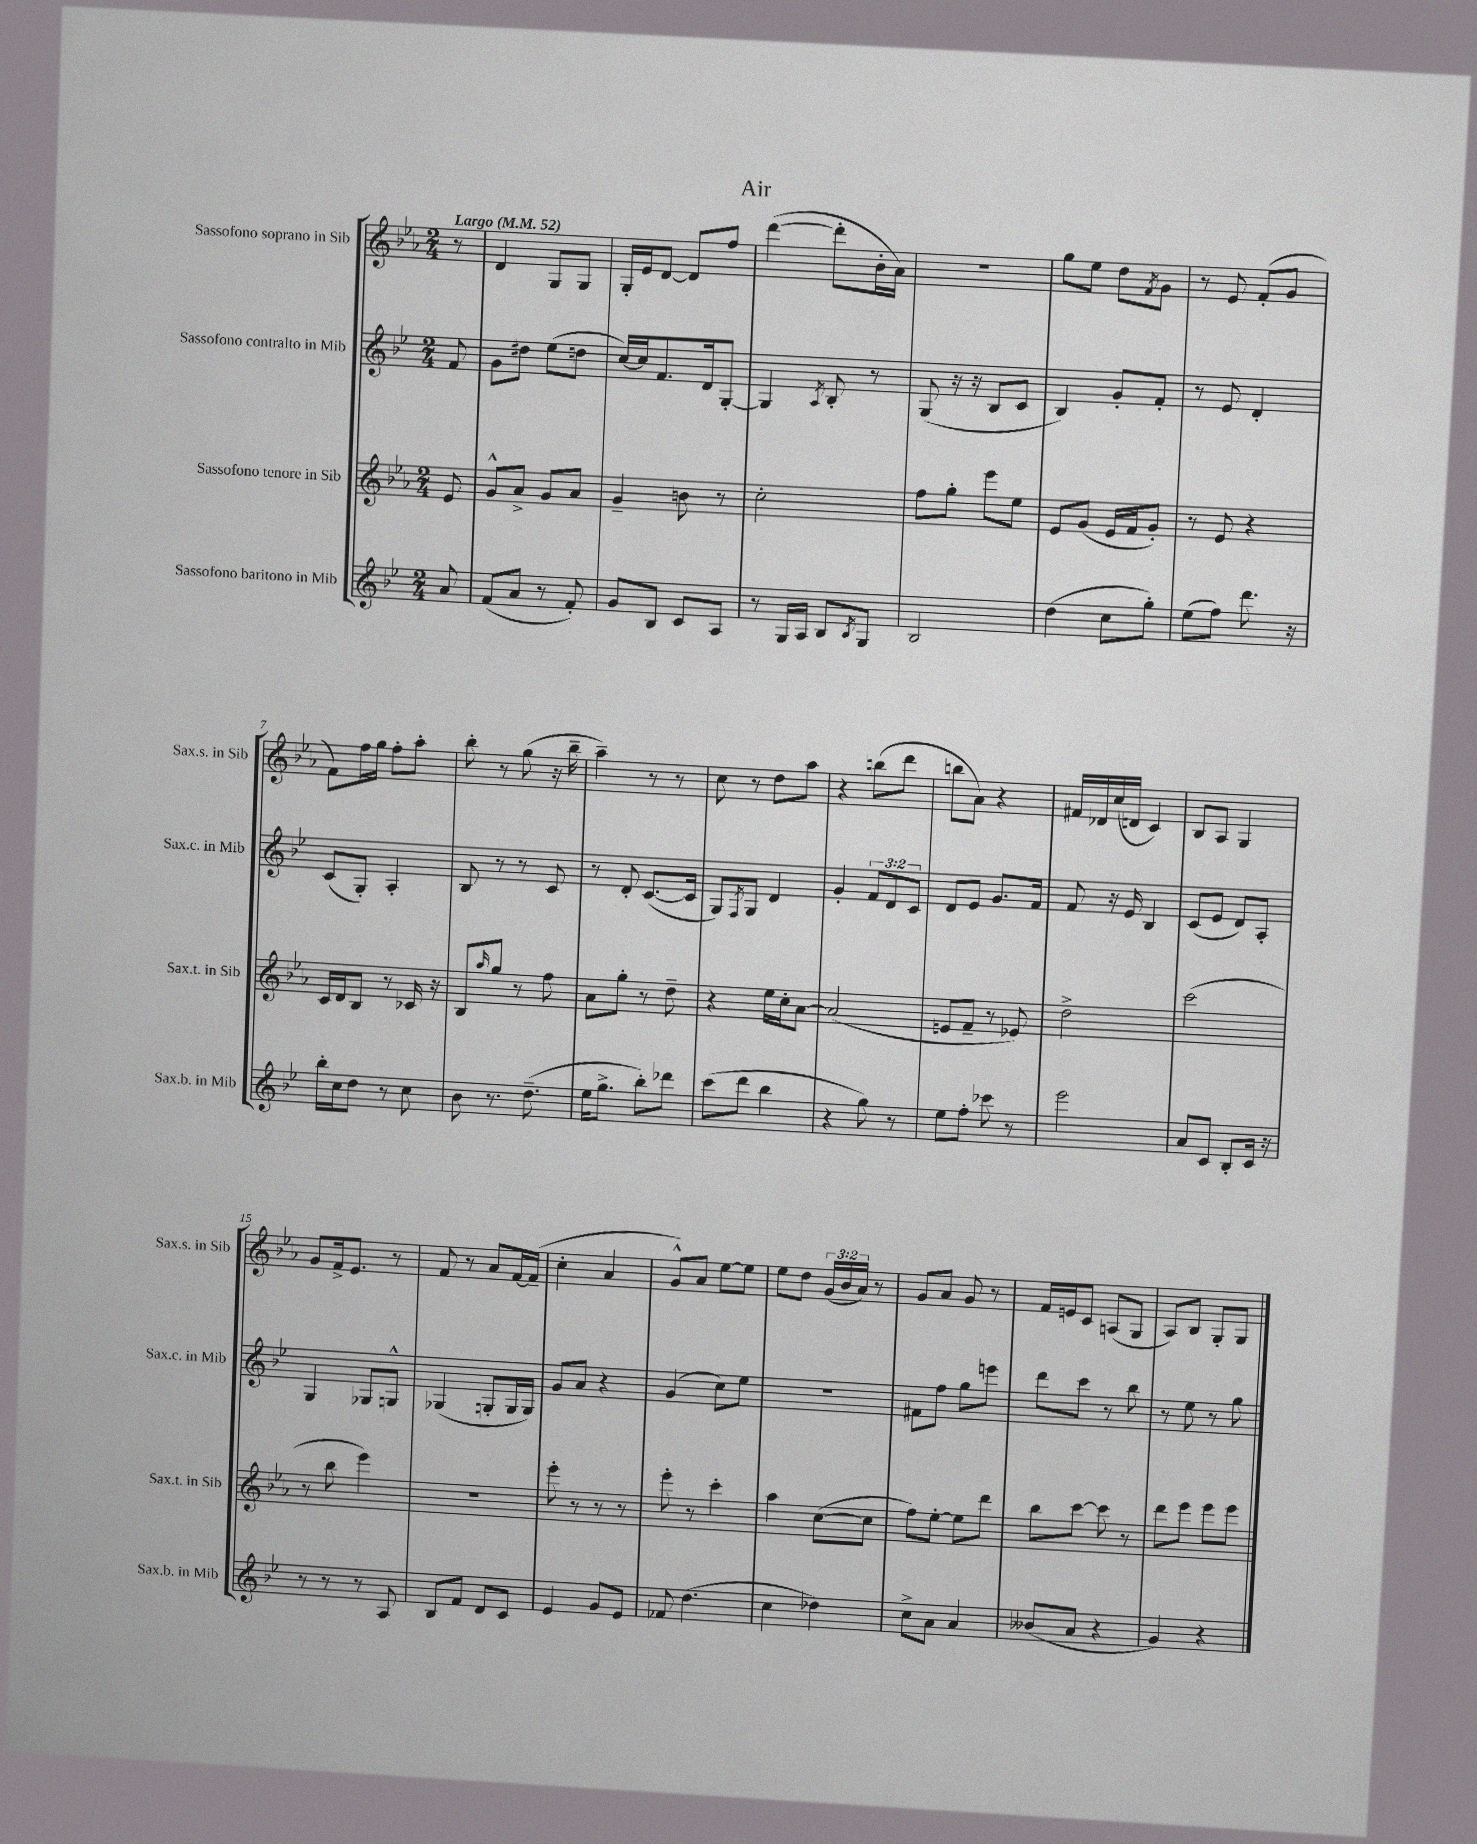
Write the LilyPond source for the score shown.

\header { title = "Air" }
<<
\new StaffGroup <<
\new Staff = "s0" \with { instrumentName = "Sassofono soprano in Sib" shortInstrumentName = "Sax.s. in Sib" } {
    \clef treble \key ees \major \numericTimeSignature \time 2/4 \override Staff.TupletNumber.text = #tuplet-number::calc-fraction-text \partial 8 \tempo "Largo" 4 = 52
    r8 |
    d'4 g8 g8 |
    g16-. ees'16 d'8~ d'8 f''8 |
    d'''4~( d'''8-. bes'16-. aes'16) |
    r2 |
    g''8 ees''8 d''8 \acciaccatura { f'8 } g'8 |
    r8 ees'8 f'8-.( g'8 |
    f'8) f''16 g''16 f''8-. aes''8-. |
    bes''8-. r8 g''8( r16 bes''16-- |
    aes''4--) r8 r8 |
    c''8 r8 d''8 aes''8 |
    r4 b''8( d'''8 |
    b''8 aes'8) r4 |
    fis'16 des'16 c''16( d'16 c'4) |
    bes8 aes8 g4 |
    g'8 f'16-> ees'8. r8 |
    f'8 r8 aes'8 f'16~ f'16--( |
    c''4-. aes'4 |
    g'8-^) aes'8 ees''8~ ees''8 |
    ees''8 d''8 \tuplet 3/2 { g'16( bes'16 aes'16) } r8 |
    g'8 aes'8 g'8 r8 |
    f'16 e'16 c'8 a8( g8 |
    aes8) bes8 g8-. g8 \bar "|." |
}
\new Staff = "s1" \with { instrumentName = "Sassofono contralto in Mib" shortInstrumentName = "Sax.c. in Mib" } {
    \clef treble \key bes \major \numericTimeSignature \time 2/4 \override Staff.TupletNumber.text = #tuplet-number::calc-fraction-text \partial 8
    f'8 |
    g'8 dis''8 ees''8( d''8 |
    c''16~) c''16 f'8. d'16 g8~-. |
    g4 \acciaccatura { a8 } bes8-. r8 |
    g8( r16 r16 bes8 c'8 |
    bes4) g'8-. f'8-. |
    r8 ees'8 d'4-. |
    c'8( g8-.) a4-. |
    bes8 r8 r8 c'8 |
    r8 d'8-. c'8.~( c'16 |
    g8) \acciaccatura { f8 } g8 d'4 |
    g'4-. \tuplet 3/2 { f'8 d'8 c'8 } |
    d'8 ees'8 g'8. f'16 |
    f'8 r16 ees'16 bes4 |
    c'8( ees'8 d'8) a8-. |
    g4 ges8 g8-^ |
    ges4( g8-. g16 g16) |
    g'8 a'8 r4 |
    g'4( c''8) ees''8 |
    R2 |
    fis'8 f''8 g''8 e'''8 |
    d'''8 c'''8 r8 bes''8 |
    r8 ees''8 r8 g''8 \bar "|." |
}
\new Staff = "s2" \with { instrumentName = "Sassofono tenore in Sib" shortInstrumentName = "Sax.t. in Sib" } {
    \clef treble \key ees \major \numericTimeSignature \time 2/4 \partial 8
    ees'8 |
    g'8-^ aes'8-> g'8 aes'8 |
    g'4-- b'8 r8 |
    c''2-. |
    f''8 g''8-. ees'''8 ees''8 |
    ees'8 g'8( ees'16 f'16 g'8-.) |
    r8 ees'8 r4 |
    c'16 d'16 bes8 r8 ces'16 r16 |
    bes8 \grace { aes''16 } g''8 r8 f''8 |
    aes'8 g''8-. r8 d''8-- |
    r4 ees''16 c''16-. aes'8~ |
    aes'2( |
    e'8 f'8-- r8 ees'8) |
    d''2-> |
    c'''2( |
    r8 bes''8 ees'''4) |
    R2 |
    ees'''8-. r8 r8 r8 |
    ees'''8-. r8 c'''4-. |
    aes''4 c''8~( c''8 |
    f''8) ees''8~-. ees''8 d'''8 |
    bes''8 c'''8~ c'''8 r8 |
    d'''8 ees'''8 ees'''8 ees'''8 \bar "|." |
}
\new Staff = "s3" \with { instrumentName = "Sassofono baritono in Mib" shortInstrumentName = "Sax.b. in Mib" } {
    \clef treble \key bes \major \numericTimeSignature \time 2/4 \partial 8
    a'8 |
    f'8( a'8 r8 f'8-.) |
    g'8 bes8 c'8 a8 |
    r8 g16 a16 bes8 \acciaccatura { bes8 } g8 |
    bes2 |
    d''4( c''8 g''8-.) |
    ees''8( f''8) d'''8. r16 |
    bes''16-. c''16 d''8 r8 c''8 |
    bes'8 r8. d''8.--( |
    ees''16 g''8.-> bes''8-.) des'''8 |
    c'''8( d'''8 bes''4 |
    r4 g''8) r8 |
    ees''8 f''8-. ces'''8 r8 |
    ees'''2 |
    a'8 c'8 bes8-. c'16 r16 |
    r8 r8 r8 a8 |
    bes8 f'8 d'8 c'8 |
    ees'4 g'8 ees'8 |
    fes'8 d''4.( |
    c''4 des''4) |
    c''8-> a'8 a'4 |
    beses'8( a'8 r4 |
    g'4) r4 \bar "|." |
}
>>
>>
